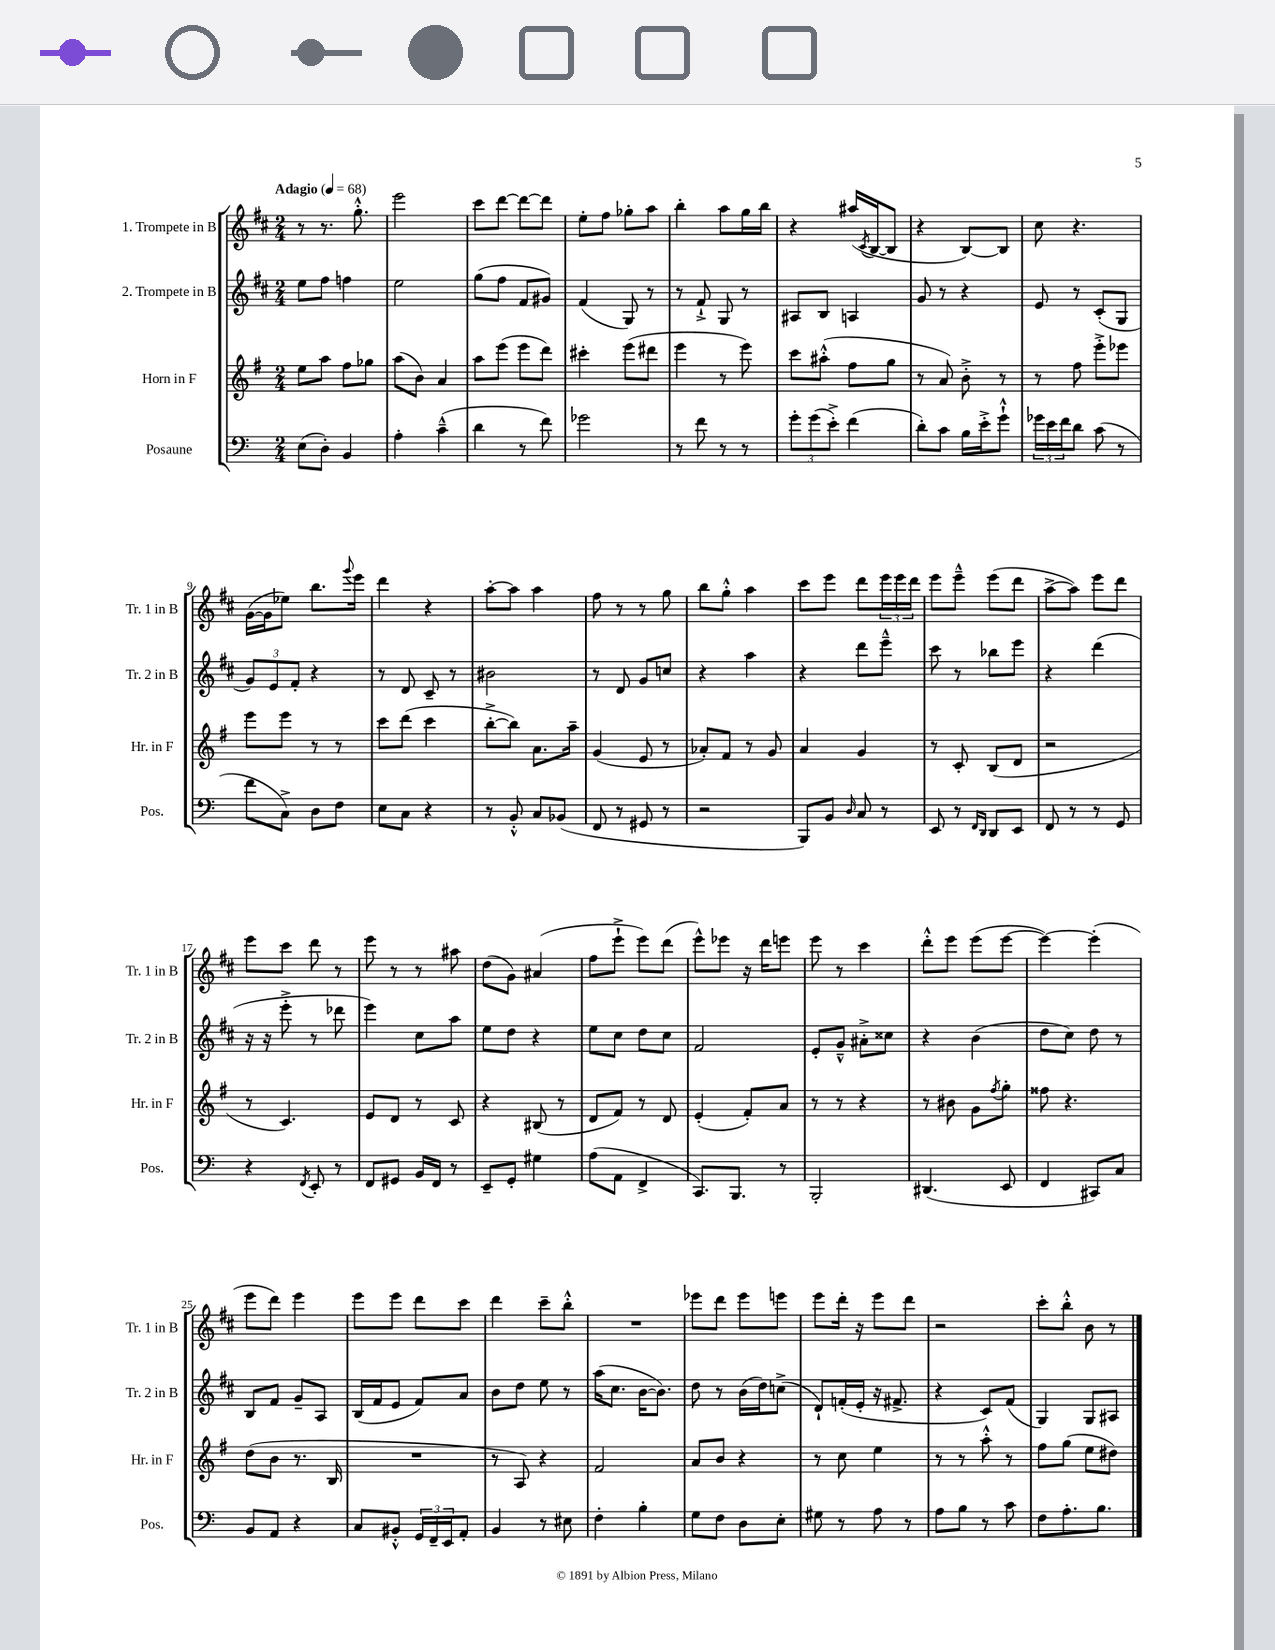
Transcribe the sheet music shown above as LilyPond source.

<<
\new StaffGroup <<
\new Staff = "s0" \with { instrumentName = "1. Trompete in B" shortInstrumentName = "Tr. 1 in B" } {
    \clef treble \key d \major \numericTimeSignature \time 2/4 \tempo "Adagio" 4 = 68
    r8 r8. g''8.-.-^ |
    e'''2 |
    cis'''8 d'''8~ d'''8~ d'''8 |
    e''8-. fis''8 ges''8-. a''8 |
    b''4-. a''8 g''16 b''16 |
    r4 ais''16( \acciaccatura { cis'8 } b16~ b8 |
    r4 b8~) b8 |
    cis''8 r4. |
    g'16~( g'16 ees''8) b''8. \appoggiatura { g'''8 } e'''16 |
    d'''4 r4 |
    a''8~-. a''8 a''4 |
    fis''8 r8 r8 g''8 |
    b''8 g''8-.-^ a''4 |
    cis'''8 e'''8 d'''8 \tuplet 3/2 { e'''16 e'''16 d'''16 } |
    e'''8 e'''8---^ e'''8( d'''8 |
    a''8~-> a''8) e'''8 d'''8 |
    e'''8 cis'''8 d'''8 r8 |
    e'''8 r8 r8 ais''8 |
    d''8( g'8) ais'4( |
    fis''8 e'''8-!-> e'''8) d'''8( |
    e'''8-^) ees'''8 r16 d'''16 e'''8 |
    e'''8 r8 cis'''4 |
    d'''8-.-^ e'''8 e'''8( e'''8~ |
    e'''4~) e'''4-.( |
    e'''8 d'''8) e'''4 |
    e'''8 e'''8 d'''8 cis'''8 |
    d'''4 cis'''8-- b''8-.-^ |
    R2 |
    ees'''8 d'''8 ees'''8 e'''8 |
    e'''8 d'''16-. r16 e'''8 d'''8 |
    r2 |
    cis'''8-. b''8-.-^ b'8 r8 \bar "|." |
}
\new Staff = "s1" \with { instrumentName = "2. Trompete in B" shortInstrumentName = "Tr. 2 in B" } {
    \clef treble \key d \major \numericTimeSignature \time 2/4
    e''8 fis''8 f''4 |
    e''2 |
    g''8( fis''8 fis'8 gis'8) |
    fis'4( g8) r8 |
    r8 fis'8-!-> g8 r8 |
    ais8 b8 a4 |
    g'8 r8 r4 |
    e'8 r8 cis'8-.( g8 |
    \tuplet 3/2 { g'8) e'8 fis'8-. } r4 |
    r8 d'8 cis'8-- r8 |
    bis'2 |
    r8 d'8 g'8 c''8 |
    r4 a''4 |
    r4 d'''8 e'''8---^ |
    cis'''8 r8 bes''8 e'''8 |
    r4 d'''4( |
    r16 r16 e'''8-.-> r8 des'''8 |
    e'''4) cis''8 a''8 |
    e''8 d''8 r4 |
    e''8 cis''8 d''8 cis''8 |
    fis'2 |
    e'8-. g'8---^ ais'8-.-> cisis''8 |
    r4 b'4( |
    d''8 cis''8) d''8 r8 |
    b8 fis'8 g'8-- a8 |
    b16( fis'16 e'8 fis'8) a'8 |
    b'8 d''8 e''8 r8 |
    a''16( cis''8. b'16~ b'8.) |
    d''8 r8 b'16( d''16) c''8->( |
    d'8-!) f'16-.( e'16-. r16 fis'8.-> |
    r4 cis'8) fis'8( |
    g4) g8 ais8 \bar "|." |
}
\new Staff = "s2" \with { instrumentName = "Horn in F" shortInstrumentName = "Hr. in F" } {
    \clef treble \key g \major \numericTimeSignature \time 2/4
    e''8 a''8 fis''8 ges''8 |
    a''8( b'8) a'4 |
    a''8 e'''8( e'''8 d'''8) |
    cis'''4-. e'''8( dis'''8 |
    e'''4 r8 e'''8) |
    c'''8 ais''8-.-^( fis''8 g''8 |
    r8 a'8) b'8-.-> r8 |
    r8 fis''8 e'''8-.-> ees'''8 |
    e'''8 e'''8 r8 r8 |
    c'''8 d'''8( c'''4 |
    b''8~-.-> b''8) a'8. a''16-- |
    g'4( e'8 r8 |
    aes'8-.) fis'8 r8 g'8 |
    a'4 g'4 |
    r8 c'8-. b8( d'8 |
    r2 |
    r8 c'4.) |
    e'8 d'8 r8 c'8 |
    r4 bis8( r8 |
    d'8 fis'8) r8 d'8 |
    e'4-.( fis'8-.) a'8 |
    r8 r8 r4 |
    r8 bis'8 g'8 \acciaccatura { fis''8 } g''8-. |
    fisis''8 r4. |
    d''8( b'8 r8. b16 |
    R2 |
    r8 a8) r4 |
    fis'2 |
    a'8 b'8 r4 |
    r8 c''8 e''4 |
    r8 r8 a''8-.-^ r8 |
    fis''8 g''8( e''8 dis''8) \bar "|." |
}
\new Staff = "s3" \with { instrumentName = "Posaune" shortInstrumentName = "Pos." } {
    \clef bass \key c \major \numericTimeSignature \time 2/4
    e8( d8-.) b,4 |
    a4-. c'4---^( |
    d'4 r8 f'8) |
    ges'2 |
    r8 f'8 r8 r8 |
    \tuplet 3/2 { g'8-. g'8( e'8-.->) } f'4( |
    d'8-.) c'8 b16 e'16-.-> g'8-!-^ |
    \tuplet 3/2 { ges'16 e'16 f'16 } d'8 c'8( r8 |
    f'8 c8->) d8 f8 |
    e8 c8 r4 |
    r8 b,8-.-^ c8 bes,8( |
    f,8 r8 gis,8 r8 |
    r2 |
    b,,8) b,8 \grace { d16 } c8 r8 |
    e,8 r8 \grace { f,16 d,16 } d,8 e,8 |
    f,8 r8 r8 g,8 |
    r4 \acciaccatura { f,8 } e,8-. r8 |
    f,8 gis,8 b,16 f,16 r8 |
    e,8-- g,8-. gis4 |
    a8( a,8 f,4-> |
    c,8.) b,,8. r8 |
    b,,2-. |
    dis,4.( e,8 |
    f,4 cis,8) c8 |
    b,8 a,8 r4 |
    c8 bis,8-.-^ \tuplet 3/2 { g,16 f,16-- e,16 } a,8-. |
    b,4 r8 eis8 |
    f4-. b4-. |
    g8 f8 d8 e8-. |
    gis8 r8 a8 r8 |
    a8 b8 r8 c'8 |
    f8 a8.-. b8. \bar "|." |
}
>>
>>
